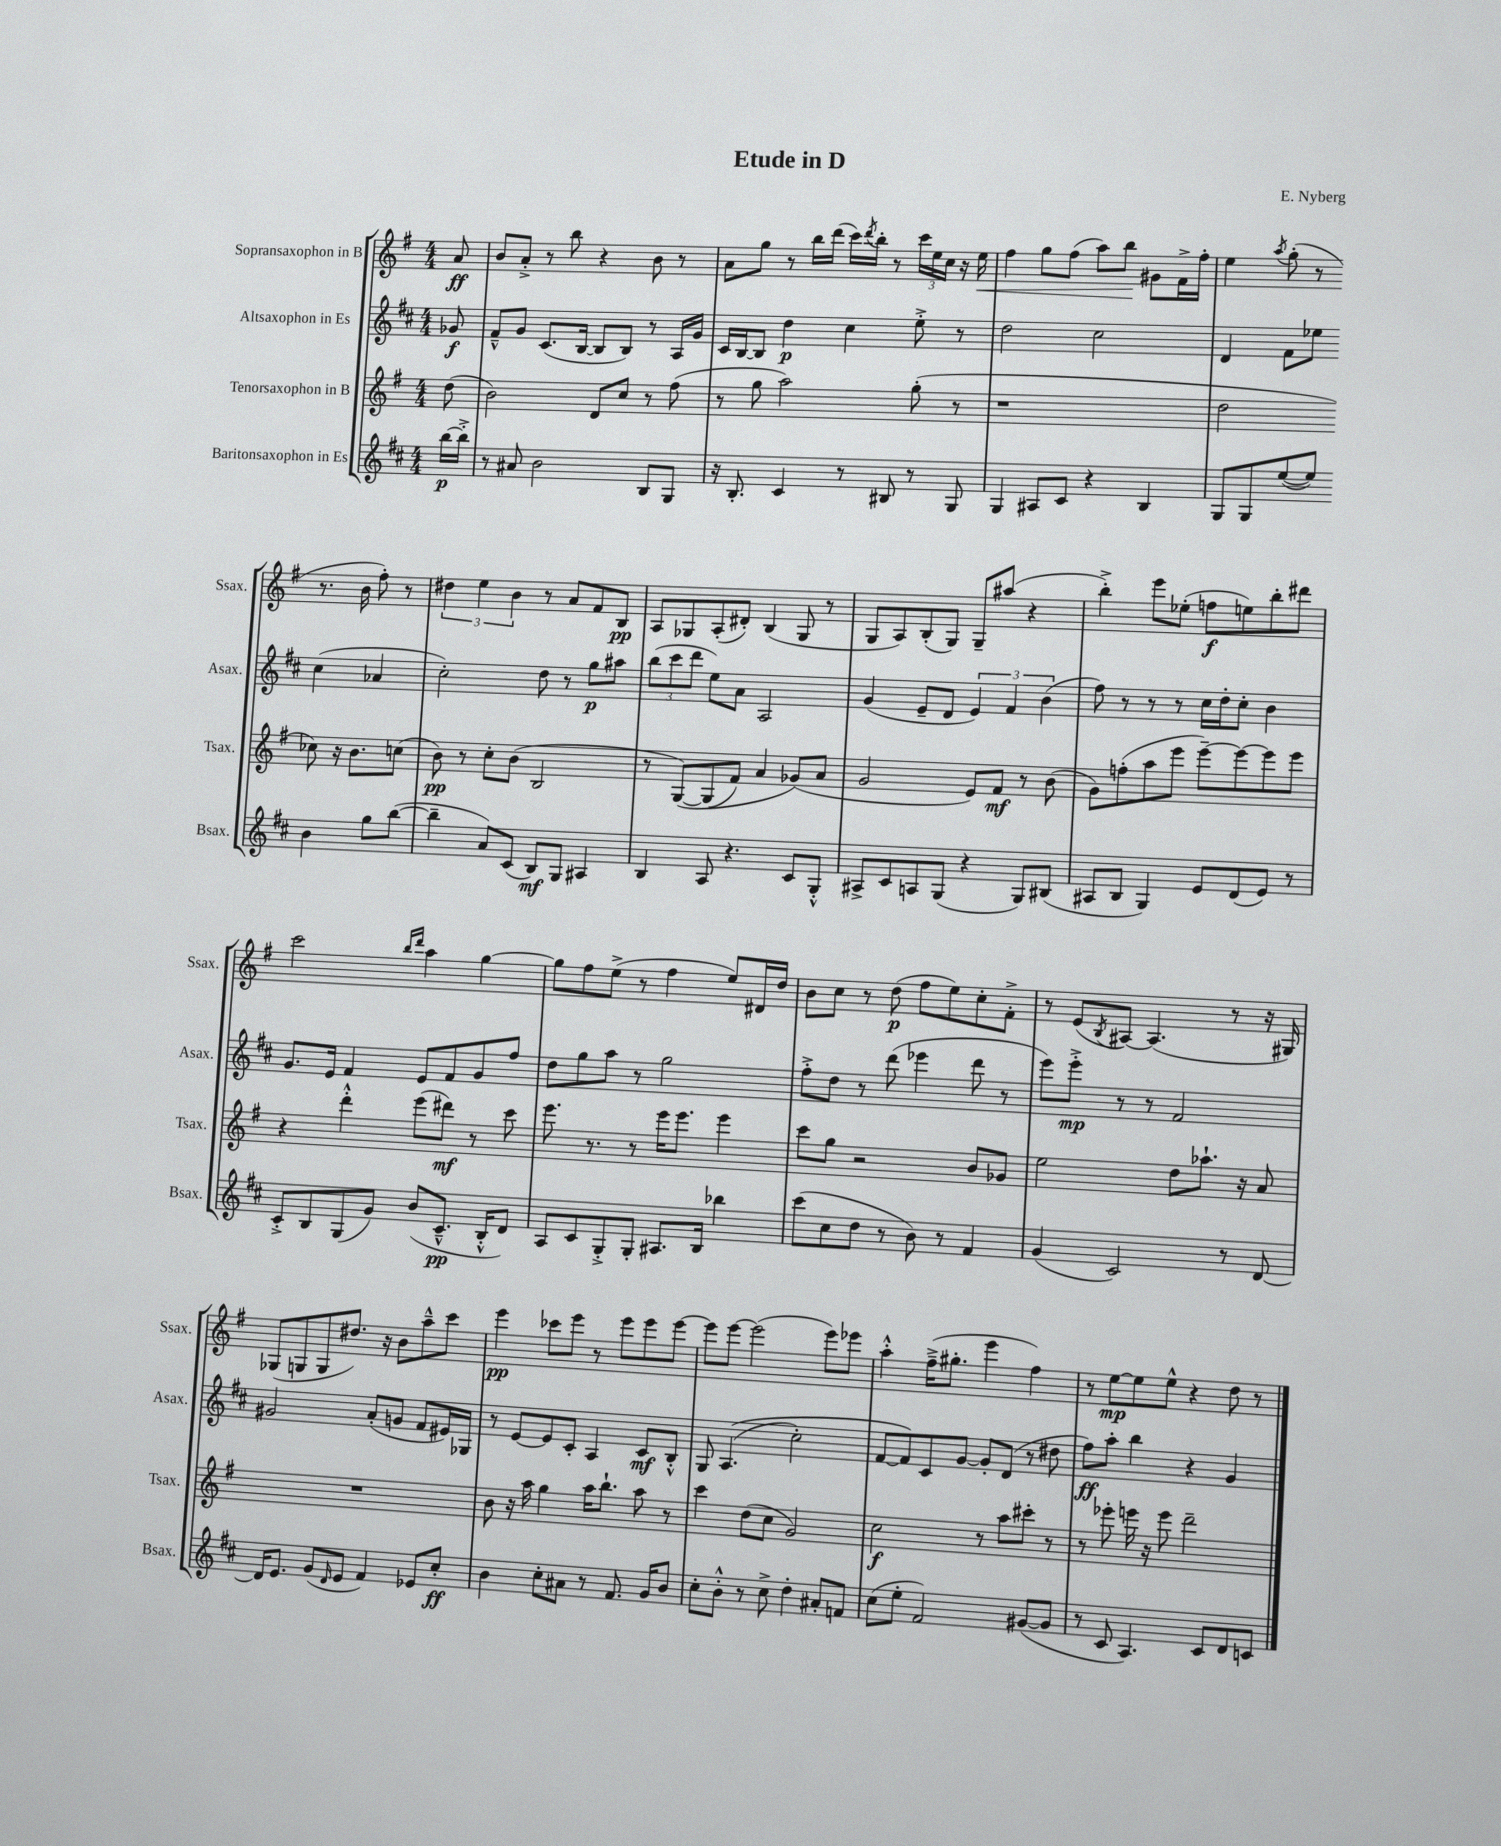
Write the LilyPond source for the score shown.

\header { title = "Etude in D" composer = "E. Nyberg" }
<<
\new StaffGroup <<
\new Staff = "s0" \with { instrumentName = "Sopransaxophon in B" shortInstrumentName = "Ssax." } {
    \clef treble \key g \major \numericTimeSignature \time 4/4 \partial 8
    a'8\ff |
    b'8 a'8-.-> r8 b''8 r4 b'8 r8 |
    a'8 g''8 r8 b''16 d'''16( c'''16) \acciaccatura { d'''8 } b''16-. r8 \tuplet 3/2 { c'''16 e''16 c''16 } r16 e''16\< |
    fis''4 g''8 fis''8( a''8) b''8\! gis'8 fis'16-> fis''16-. |
    e''4 \acciaccatura { a''8 } g''8-.( r8 r8. b'16 fis''8-.) r8 |
    \tuplet 3/2 { dis''4 e''4 b'4 } r8 a'8 fis'8 b8\pp |
    a8 ges8 a8-.( dis'8-.) b4( ges8 r8 |
    g8 a8) b8-.( g8) g8-- ais''8( r4 |
    b''4-.->) e'''8 ees''8-.( f''8\f e''8) b''8-. dis'''8 |
    c'''2 \grace { b''16 d'''16 } a''4 g''4~ |
    g''8 fis''8 e''8->( r8 fis''4 e''8) dis'16 d''16 |
    b'8 c''8 r8 d''8\p( fis''8 e''8) c''8-. fis'8-.-> |
    r8 e'8( \acciaccatura { b8 } ais8~) ais4.( r8 r16 gis16) |
    ges8( g8 g8 dis''8.) r16 b'8 a''8---^ c'''8 |
    e'''4\pp ces'''8 e'''8 r8 e'''8 e'''8 e'''8~ |
    e'''8 e'''8~ e'''2( e'''8) ees'''8 |
    a''4-.-^ fis''16--->( gis''8.-. e'''4 fis''4) |
    r8 e''8~\mp e''8 e''8-^ r4 d''8 r8 \bar "|." |
}
\new Staff = "s1" \with { instrumentName = "Altsaxophon in Es" shortInstrumentName = "Asax." } {
    \clef treble \key d \major \numericTimeSignature \time 4/4 \partial 8
    ges'8\f |
    fis'8---^ g'8 cis'8.( b16~ b8 b8) r8 a16 g'16 |
    cis'16 b16~ b8 d''4\p cis''4 e''8-.-> r8 |
    d''2 cis''2 |
    d'4 fis'8 ees''8 cis''4( aes'4 |
    cis''2-.) d''8 r8 g''8\p ais''8 |
    \tuplet 3/2 { b''8( cis'''8 d'''8 } e''8) a'8 a2 |
    g'4( e'8-- d'8 \tuplet 3/2 { e'4) fis'4 b'4( } |
    fis''8) r8 r8 r8 cis''16 d''16-. cis''8-. b'4 |
    g'8. e'16 fis'4 e'8 fis'8 g'8 fis''8 |
    d''8 g''8 a''8 r8 g''2 |
    fis''8-.-> d''8 r8 d'''8( ees'''4 d'''8 r8 |
    e'''8) e'''8-.->\mp r8 r8 fis'2 |
    gis'2 a'8-.( g'8 fis'8 eis'16) ges16 |
    r8 e'8~ e'8 cis'8-. a4 cis'8\mf b8-.-^ |
    g8 a4.(\( cis''2-.) |
    fis'8~ fis'8\) cis'8 g'8~ g'8-. d'8( r8 dis''8 |
    fis''8\ff) a''8-. b''4 r4 g'4 \bar "|." |
}
\new Staff = "s2" \with { instrumentName = "Tenorsaxophon in B" shortInstrumentName = "Tsax." } {
    \clef treble \key g \major \numericTimeSignature \time 4/4 \partial 8
    d''8( |
    b'2) d'8 c''8 r8 fis''8( |
    r8 g''8 a''2) g''8-.( r8 |
    r1 |
    d''2 ces''8) r16 b'8. c''8( |
    b'8\pp) r8 c''8-. b'8( b2 |
    r8 g8~)\( g8( fis'8) a'4 ges'8(\) a'8 |
    g'2 e'8) fis'8\mf r8 b'8( |
    g'8) f''8-.( a''8 e'''8 e'''8~--) e'''8~ e'''8 e'''8 |
    r4 d'''4-.-^ e'''8( dis'''8\mf) r8 c'''8 |
    e'''8. r8. r8 e'''16 e'''8. e'''4 |
    c'''8 g''8 r2 b'8 ges'8 |
    e''2 d''8 aes''8.-! r16 a'8 |
    R1 |
    b'8 r16 a''16 g''4 a''16 b''8.-! a''8 r8 |
    c'''4 d''8( c''8 g'2) |
    c''2\f r8 a''8 cis'''8-. r8 |
    r8 ees'''8-. e'''16 r16 e'''8 d'''2-- \bar "|." |
}
\new Staff = "s3" \with { instrumentName = "Baritonsaxophon in Es" shortInstrumentName = "Bsax." } {
    \clef treble \key d \major \numericTimeSignature \time 4/4 \partial 8
    b''16~\p b''16-.-> |
    r8 ais'8 b'2 b8 g8 |
    r16 b8.-. cis'4 r8 bis8 r8 g8 |
    g4 ais8 cis'8 r4 b4 |
    g8 g8 e''8~( e''8) b'4 g''8 b''8~( |
    b''4-- a'8) cis'8( b8\mf) g8 ais4 |
    b4 a8 r4. cis'8 g8-.-^ |
    ais8-> cis'8 a8 g8( r4 g8) bis8( |
    ais8 b8 g4) e'8 d'8( e'8) r8 |
    cis'8-.-> b8 g8( g'8) b'8( cis'8.---^\pp b16-.-^ d'8) |
    a8 cis'8 g8-.-> g8-. ais8. b16 bes''4 |
    cis'''8( cis''8 d''8 r8 b'8) r8 fis'4 |
    g'4( cis'2) r8 d'8~ |
    d'16 e'8. g'8( \grace { d'16 } e'8 fis'4) ees'8 cis''8-.\ff |
    b'4 cis''8-. ais'8 r8 fis'8. g'16 b'8 |
    cis''8-. b'8-.-^ r8 cis''8-> d''4-. ais'8-. f'8 |
    cis''8( e''8-. fis'2) gis'8~( gis'8 |
    r8 cis'8 a4.) cis'8 d'8 c'8 \bar "|." |
}
>>
>>
\layout { \context { \Score \remove "Bar_number_engraver" } }
